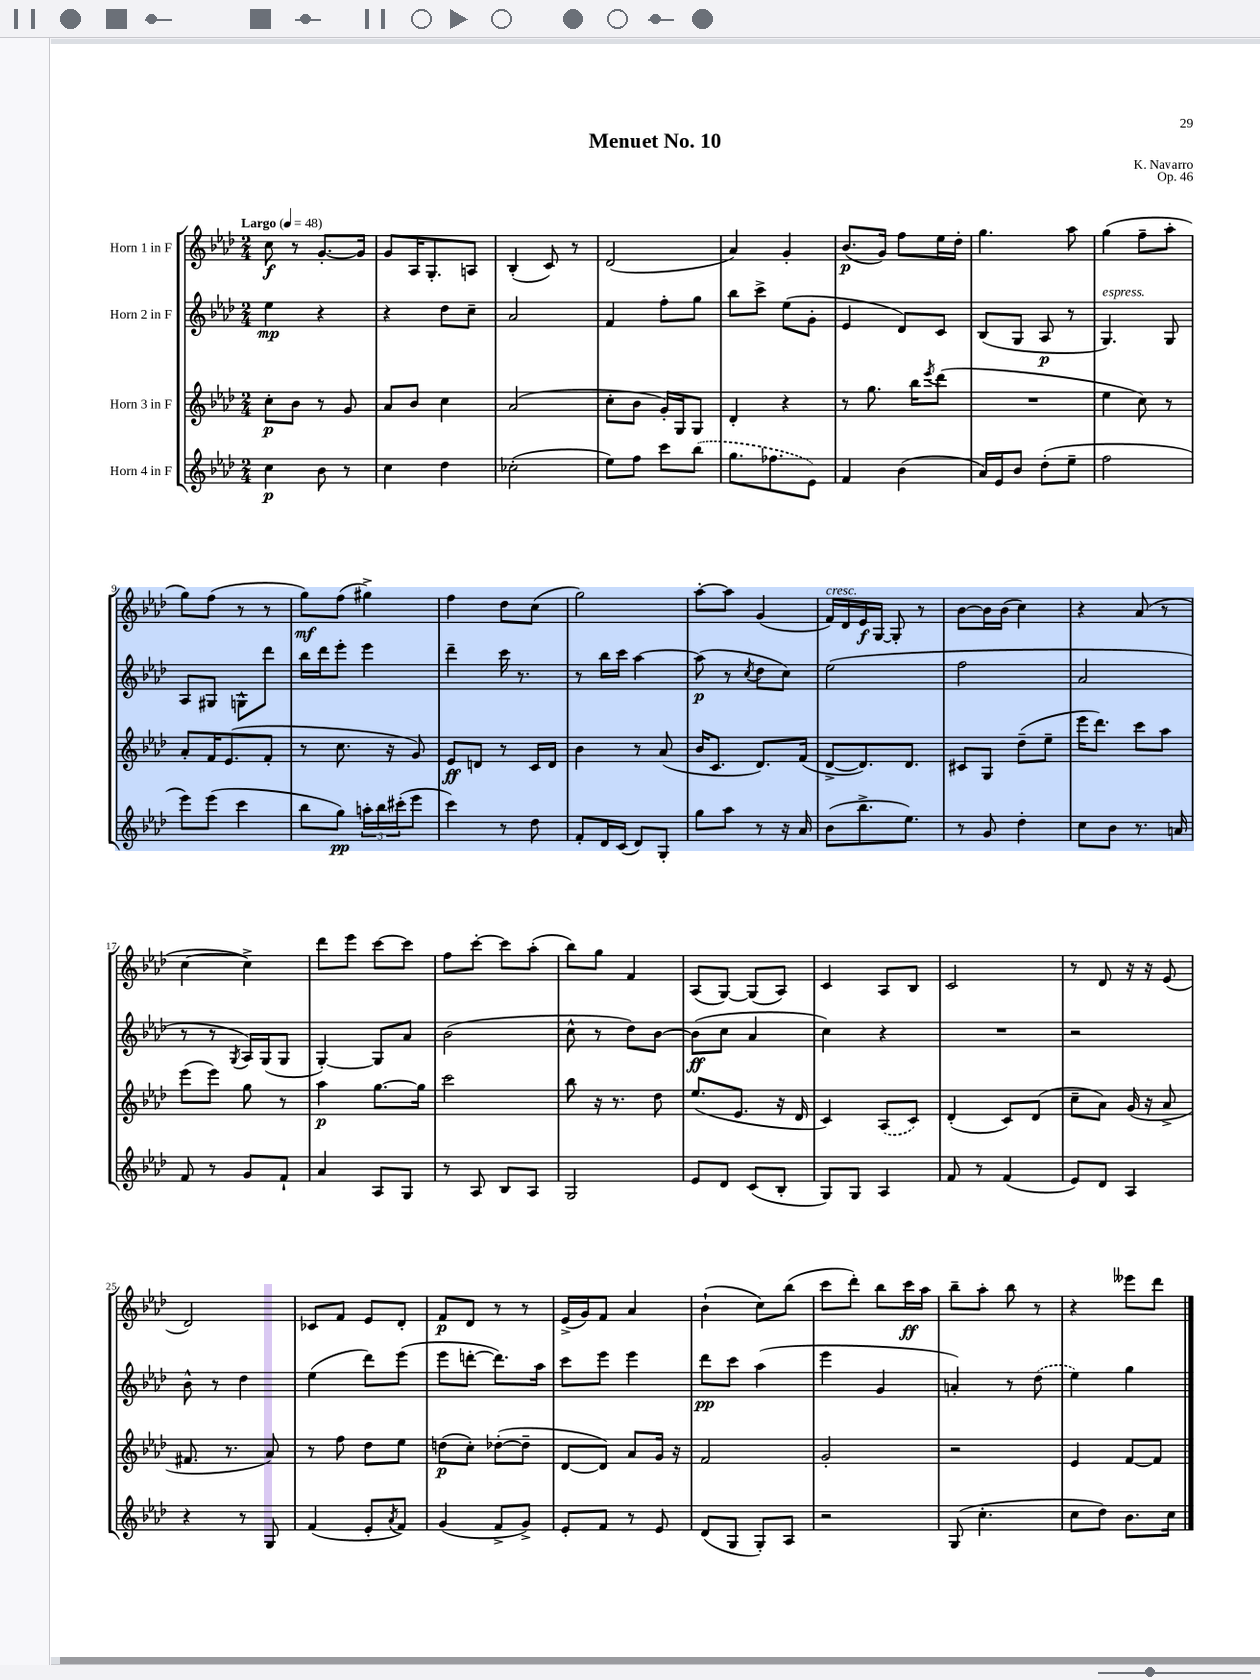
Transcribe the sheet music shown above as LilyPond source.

\header { title = "Menuet No. 10" composer = "K. Navarro" opus = "Op. 46" }
<<
\new StaffGroup <<
\new Staff = "s0" \with { instrumentName = "Horn 1 in F" } {
    \clef treble \key aes \major \numericTimeSignature \time 2/4 \tempo "Largo" 4 = 48
    c''8\f r8 g'8.~-. g'16 |
    g'8 aes16 g8.-. a8 |
    bes4-.( c'8) r8 |
    des'2( |
    aes'4) g'4-. |
    bes'8.\p( g'16) f''8 ees''16 des''16-. |
    g''4. aes''8 |
    g''4( f''8-- aes''8-. |
    g''8) f''8( r8 r8 |
    g''8\mf) f''8( gis''4->) |
    f''4 des''8 c''8( |
    g''2) |
    aes''8~-. aes''8 g'4( |
    f'16^\markup { \italic "cresc." }) des'16 ees'16\f g16~ g8-. r8 |
    bes'8~ bes'16 bes'16( c''4) |
    r4 aes'8( r8 |
    c''4~ c''4->) |
    des'''8 ees'''8 c'''8~ c'''8 |
    f''8 c'''8~-. c'''8 aes''8-.( |
    bes''8) g''8 f'4 |
    aes8( g8~) g8( aes8) |
    c'4 aes8 bes8 |
    c'2 |
    r8 des'8 r16 r16 ees'8( |
    des'2) |
    ces'8 f'8 ees'8 des'8-. |
    f'8\p des'8 r8 r8 |
    ees'16->( g'16) f'8 aes'4 |
    bes'4-!( c''8) bes''8( |
    c'''8 des'''8-.) bes''8 c'''16\ff aes''16 |
    bes''8-- aes''8-. bes''8 r8 |
    r4 eeses'''8 des'''8 \bar "|." |
}
\new Staff = "s1" \with { instrumentName = "Horn 2 in F" } {
    \clef treble \key aes \major \numericTimeSignature \time 2/4
    ees''4\mp r4 |
    r4 des''8 c''8-- |
    aes'2 |
    f'4 f''8-. g''8 |
    bes''8 c'''8-> ees''8( g'8-. |
    ees'4 des'8) c'8 |
    bes8( g8 aes8\p r8 |
    g4.^\markup { \italic "espress." }) g8 |
    aes8 gis8 g8-^ des'''8 |
    bes''16 des'''16 ees'''8-. ees'''4 |
    des'''4-- c'''16 r8. |
    r8 bes''16 c'''16 aes''4~ |
    aes''8\p( r8 \acciaccatura { c''8 } des''8 c''8) |
    ees''2( |
    f''2 |
    aes'2 |
    r8 r8 \acciaccatura { g8 } aes16) g16( g8 |
    g4~-.) g8 aes'8 |
    bes'2( |
    c''8-^ r8 des''8) bes'8~ |
    bes'8\ff( c''8 aes'4 |
    c''4) r4 |
    R2 |
    r2 |
    bes'8-^ r8 des''4 |
    ees''4( des'''8) ees'''8( |
    ees'''8 d'''8~-. d'''8.) aes''16 |
    c'''8 ees'''8 ees'''4 |
    des'''8\pp c'''8 aes''4( |
    ees'''4 g'4 |
    a'4-.) r8 \once \slurDashed des''8( |
    ees''4) g''4 \bar "|." |
}
\new Staff = "s2" \with { instrumentName = "Horn 3 in F" } {
    \clef treble \key aes \major \numericTimeSignature \time 2/4
    c''8-.\p bes'8 r8 g'8 |
    aes'8 bes'8 c''4 |
    aes'2( |
    c''8-. bes'8 g'16-.) g16 g8 |
    des'4-. r4 |
    r8 g''8. bes''16 \acciaccatura { ees'''8 } des'''8( |
    R2 |
    ees''4 c''8) r8 |
    aes'8-. f'16 ees'8.( f'8-. |
    r8 c''8. r16 g'8) |
    ees'8\ff d'8 r8 c'16 d'16 |
    bes'4 r8 aes'8( |
    bes'16 c'8. des'8.) f'16( |
    des'8~-> des'8.) des'8. |
    cis'8 g8 des''8--( ees''8-- |
    ees'''16 des'''8.) c'''8 aes''8 |
    ees'''8( ees'''8) g''8 r8 |
    aes''4\p g''8.~ g''16 |
    c'''2 |
    bes''8 r16 r8. des''8 |
    ees''8.( ees'8. r16 des'16 |
    c'4) \once \slurDashed aes8( c'8) |
    des'4-.( c'8) des'8( |
    c''8-- aes'8) g'16( r16 aes'8-> |
    fis'8. r8. aes'8) |
    r8 f''8 des''8 ees''8 |
    d''8\p( c''8-.) des''8~-.( des''8-- |
    des'8~ des'8) aes'8 g'16 r16 |
    f'2 |
    g'2-. |
    r2 |
    ees'4 f'8~ f'8 \bar "|." |
}
\new Staff = "s3" \with { instrumentName = "Horn 4 in F" } {
    \clef treble \key aes \major \numericTimeSignature \time 2/4
    c''4\p bes'8 r8 |
    c''4 des''4 |
    ces''2-.( |
    ees''8) f''8 c'''8 \once \slurDashed bes''8( |
    g''8. fes''8. ees'8) |
    f'4 bes'4( |
    aes'16) ees'16 bes'8 des''8-.( ees''8-- |
    f''2 |
    ees'''8) ees'''8( c'''4 |
    bes''8 g''8\pp) \tuplet 3/2 { a''16-. bes''16 cis'''16-.( } ees'''8 |
    c'''4) r8 des''8 |
    f'8-. des'16 c'16( des'8) g8-. |
    g''8 aes''8 r8 r16 aes'16 |
    bes'8( bes''8.-> ees''8.) |
    r8 g'8 des''4-. |
    c''8 bes'8 r8. a'16 |
    f'8 r8 g'8 f'8-! |
    aes'4 aes8 g8 |
    r8 aes8 bes8 aes8 |
    g2 |
    ees'8 des'8 c'8( bes8-. |
    g8) g8 aes4 |
    f'8 r8 f'4( |
    ees'8) des'8 aes4 |
    r4 r8 g8 |
    f'4( ees'8-. \acciaccatura { aes'8 } f'8) |
    g'4( f'8-> g'8->) |
    ees'8-. f'8 r8 ees'8 |
    des'8( g8 g8-.) aes8 |
    r2 |
    g8( c''4.-. |
    c''8 des''8) bes'8. c''16 \bar "|." |
}
>>
>>
